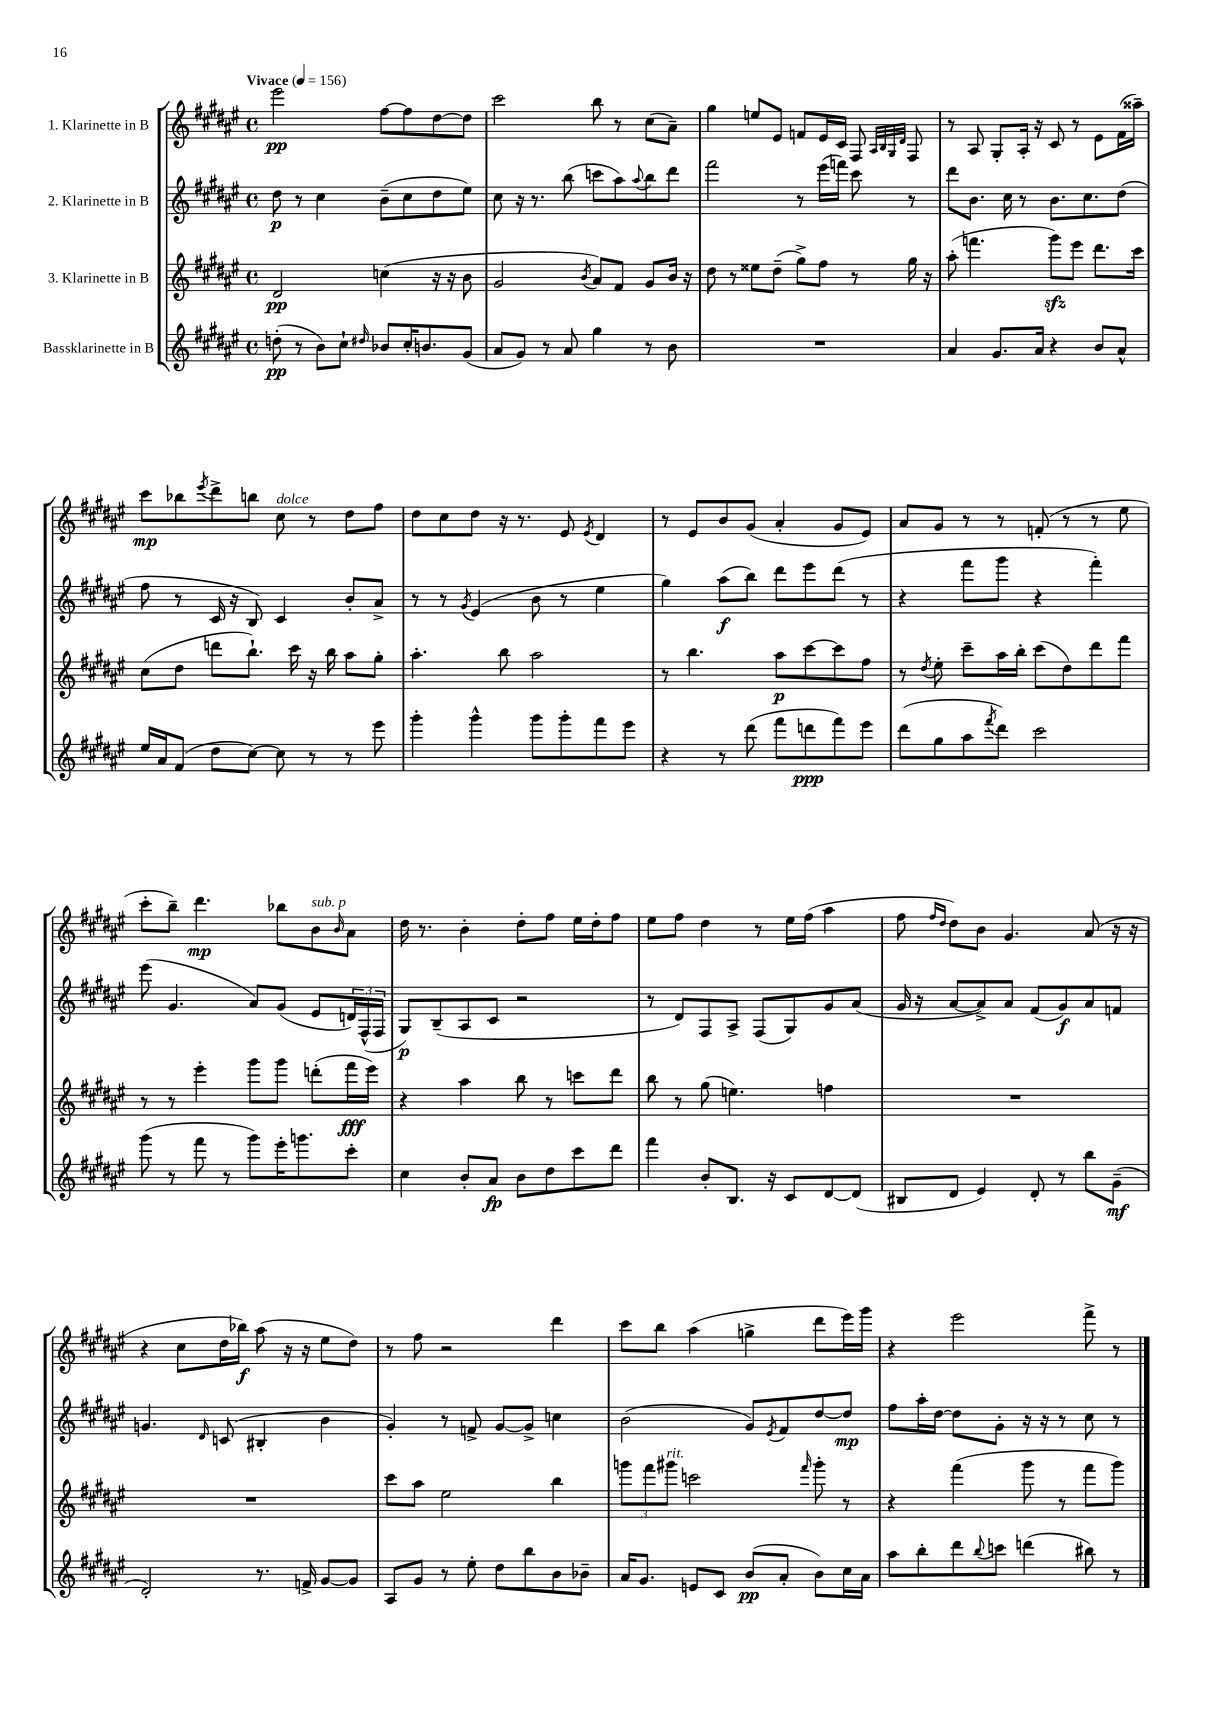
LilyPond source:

<<
\new StaffGroup <<
\new Staff = "s0" \with { instrumentName = "1. Klarinette in B" } {
    \clef treble \key fis \major \defaultTimeSignature \time 4/4 \tempo "Vivace" 4 = 156
    eis'''2\pp fis''8~ fis''8 dis''8~ dis''8 |
    cis'''2 b''8 r8 cis''8( ais'8--) |
    gis''4 e''8 eis'8 f'8 eis'16 cis'16 fis8 \grace { ais32 b32 gis32 dis'32 } fis8 |
    r8 ais8 gis8-. ais16-. r16 cis'8 r8 eis'8 fis'16( aisis''16--) |
    cis'''8\mp bes''8 \acciaccatura { eis'''8 } dis'''8-> b''8 cis''8^\markup { \italic "dolce" } r8 dis''8 fis''8 |
    dis''8 cis''8 dis''8 r16 r8. eis'8 \acciaccatura { eis'8 } dis'4 |
    r8 eis'8 b'8 gis'8( ais'4-. gis'8 eis'8) |
    ais'8 gis'8 r8 r8 f'8-.( r8 r8 eis''8 |
    cis'''8-. b''8--) dis'''4.\mp bes''8 b'8^\markup { \italic "sub. p" } \grace { b'16 } ais'8 |
    dis''16 r8. b'4-. dis''8-. fis''8 eis''16 dis''16-. fis''8 |
    eis''8 fis''8 dis''4 r8 eis''16 fis''16( ais''4 |
    fis''8 \grace { fis''16 dis''16 } dis''8) b'8 gis'4. ais'8( r16 r16 |
    r4 cis''8 dis''16 bes''16\f) ais''8( r16 r16 eis''8 dis''8) |
    r8 fis''8 r2 dis'''4 |
    cis'''8 b''8 ais''4( g''4-> dis'''8 eis'''16) gis'''16 |
    r4 eis'''2 fis'''8-> r8 \bar "|." |
}
\new Staff = "s1" \with { instrumentName = "2. Klarinette in B" } {
    \clef treble \key fis \major \defaultTimeSignature \time 4/4
    dis''8\p r8 cis''4 b'8--( cis''8 dis''8 eis''8) |
    cis''8 r16 r8. b''8( c'''8 ais''8) \appoggiatura { ais''8 } b''8 dis'''8 |
    fis'''2 r8 eis'''16( f'''16) cis'''8 r8 |
    dis'''8 b'8. cis''16 r8 b'8. cis''8. dis''8( |
    fis''8 r8 cis'16 r16 b8) cis'4 b'8-. ais'8-> |
    r8 r8 \acciaccatura { gis'8 } eis'4( b'8 r8 eis''4 |
    gis''4) ais''8\f( b''8) dis'''8 eis'''8 dis'''8( r8 |
    r4 fis'''8 gis'''8 r4 fis'''4-.) |
    eis'''8( gis'4. ais'8) gis'8( eis'8 \tuplet 3/2 { d'16) fis16-^( fis16 } |
    gis8\p) b8--( ais8 cis'8 r2 |
    r8 dis'8) fis8 ais8-> fis8( gis8) gis'8 ais'8( |
    gis'16 r16 ais'8~ ais'8->) ais'8 fis'8( gis'8\f) ais'8 f'8 |
    g'4. \grace { dis'16 } c'8( bis4-. b'4 |
    gis'4-.) r8 f'8-> gis'8~ gis'8-> c''4 |
    b'2( gis'8) \acciaccatura { eis'8 } fis'8 dis''8~ dis''8\mp |
    fis''8 ais''16-. dis''16~ dis''8 gis'8-. r16 r16 r8 cis''8 r8 \bar "|." |
}
\new Staff = "s2" \with { instrumentName = "3. Klarinette in B" } {
    \clef treble \key fis \major \defaultTimeSignature \time 4/4
    dis'2\pp c''4( r16 r16 b'8 |
    gis'2 \acciaccatura { b'8 } ais'8) fis'8 gis'8 b'16 r16 |
    dis''8 r8 eisis''8 dis''8--( gis''8->) fis''8 r8 gis''16 r16 |
    ais''8-.( f'''4. gis'''8\sfz) eis'''8 dis'''8. cis'''16 |
    cis''8( dis''8 d'''8 b''8.-!) cis'''16 r16 b''16 ais''8 gis''8-. |
    ais''4.-. b''8 ais''2 |
    r8 b''4. ais''8\p cis'''8~ cis'''8 fis''8 |
    r8 \acciaccatura { dis''8 } eis''8-. cis'''8-- ais''16 b''16-. cis'''8( dis''8) dis'''8 fis'''8 |
    r8 r8 eis'''4-. gis'''8 gis'''8 d'''8-.( fis'''16\fff eis'''16) |
    r4 ais''4 b''8 r8 c'''8 dis'''8 |
    b''8 r8 gis''8( e''4.) f''4 |
    R1 |
    R1 |
    cis'''8 ais''8 eis''2 b''4 |
    \tuplet 3/2 { g'''8 fis'''8 gis'''8^\markup { \italic "rit." } } c'''2 \grace { fis'''16 } gis'''8-. r8 |
    r4 fis'''4( gis'''8 r8 fis'''8 gis'''8) \bar "|." |
}
\new Staff = "s3" \with { instrumentName = "Bassklarinette in B" } {
    \clef treble \key fis \major \defaultTimeSignature \time 4/4
    d''8-.\pp( r8 b'8) cis''8-! \grace { dis''16 } bes'8 cis''16-. b'8. gis'8( |
    ais'8 gis'8) r8 ais'8 gis''4 r8 b'8 |
    R1 |
    ais'4 gis'8. ais'16 r4 b'8 ais'8-^ |
    eis''16 ais'16 fis'8( dis''8 cis''8~) cis''8 r8 r8 eis'''8 |
    gis'''4-. gis'''4-^ gis'''8 gis'''8-. fis'''8 eis'''8 |
    r4 r8 dis'''8( fis'''8 d'''8\ppp fis'''8) eis'''8 |
    dis'''8( gis''8 ais''8 \acciaccatura { fis'''8 } dis'''8) cis'''2 |
    gis'''8( r8 fis'''8 r8 gis'''8) eis'''16-. g'''8. cis'''8-. |
    cis''4 b'8-. ais'8\fp b'8 dis''8 cis'''8 dis'''8 |
    fis'''4 b'8-. b8. r16 cis'8 dis'8~ dis'8( |
    bis8 dis'8 eis'4) dis'8-. r8 b''8 gis'8--\mf( |
    dis'2-.) r8. f'16-> gis'8~ gis'8 |
    ais8 gis'8 r8 eis''8-. dis''8 b''8 b'8 bes'8-- |
    ais'16 gis'8. e'8 cis'8 b'8\pp( ais'8-. b'8) cis''16 ais'16 |
    ais''8 b''8-. dis'''8 \appoggiatura { b''8 } c'''8 d'''4( bis''8) r8 \bar "|." |
}
>>
>>
\layout { \context { \Score \remove "Bar_number_engraver" } }
